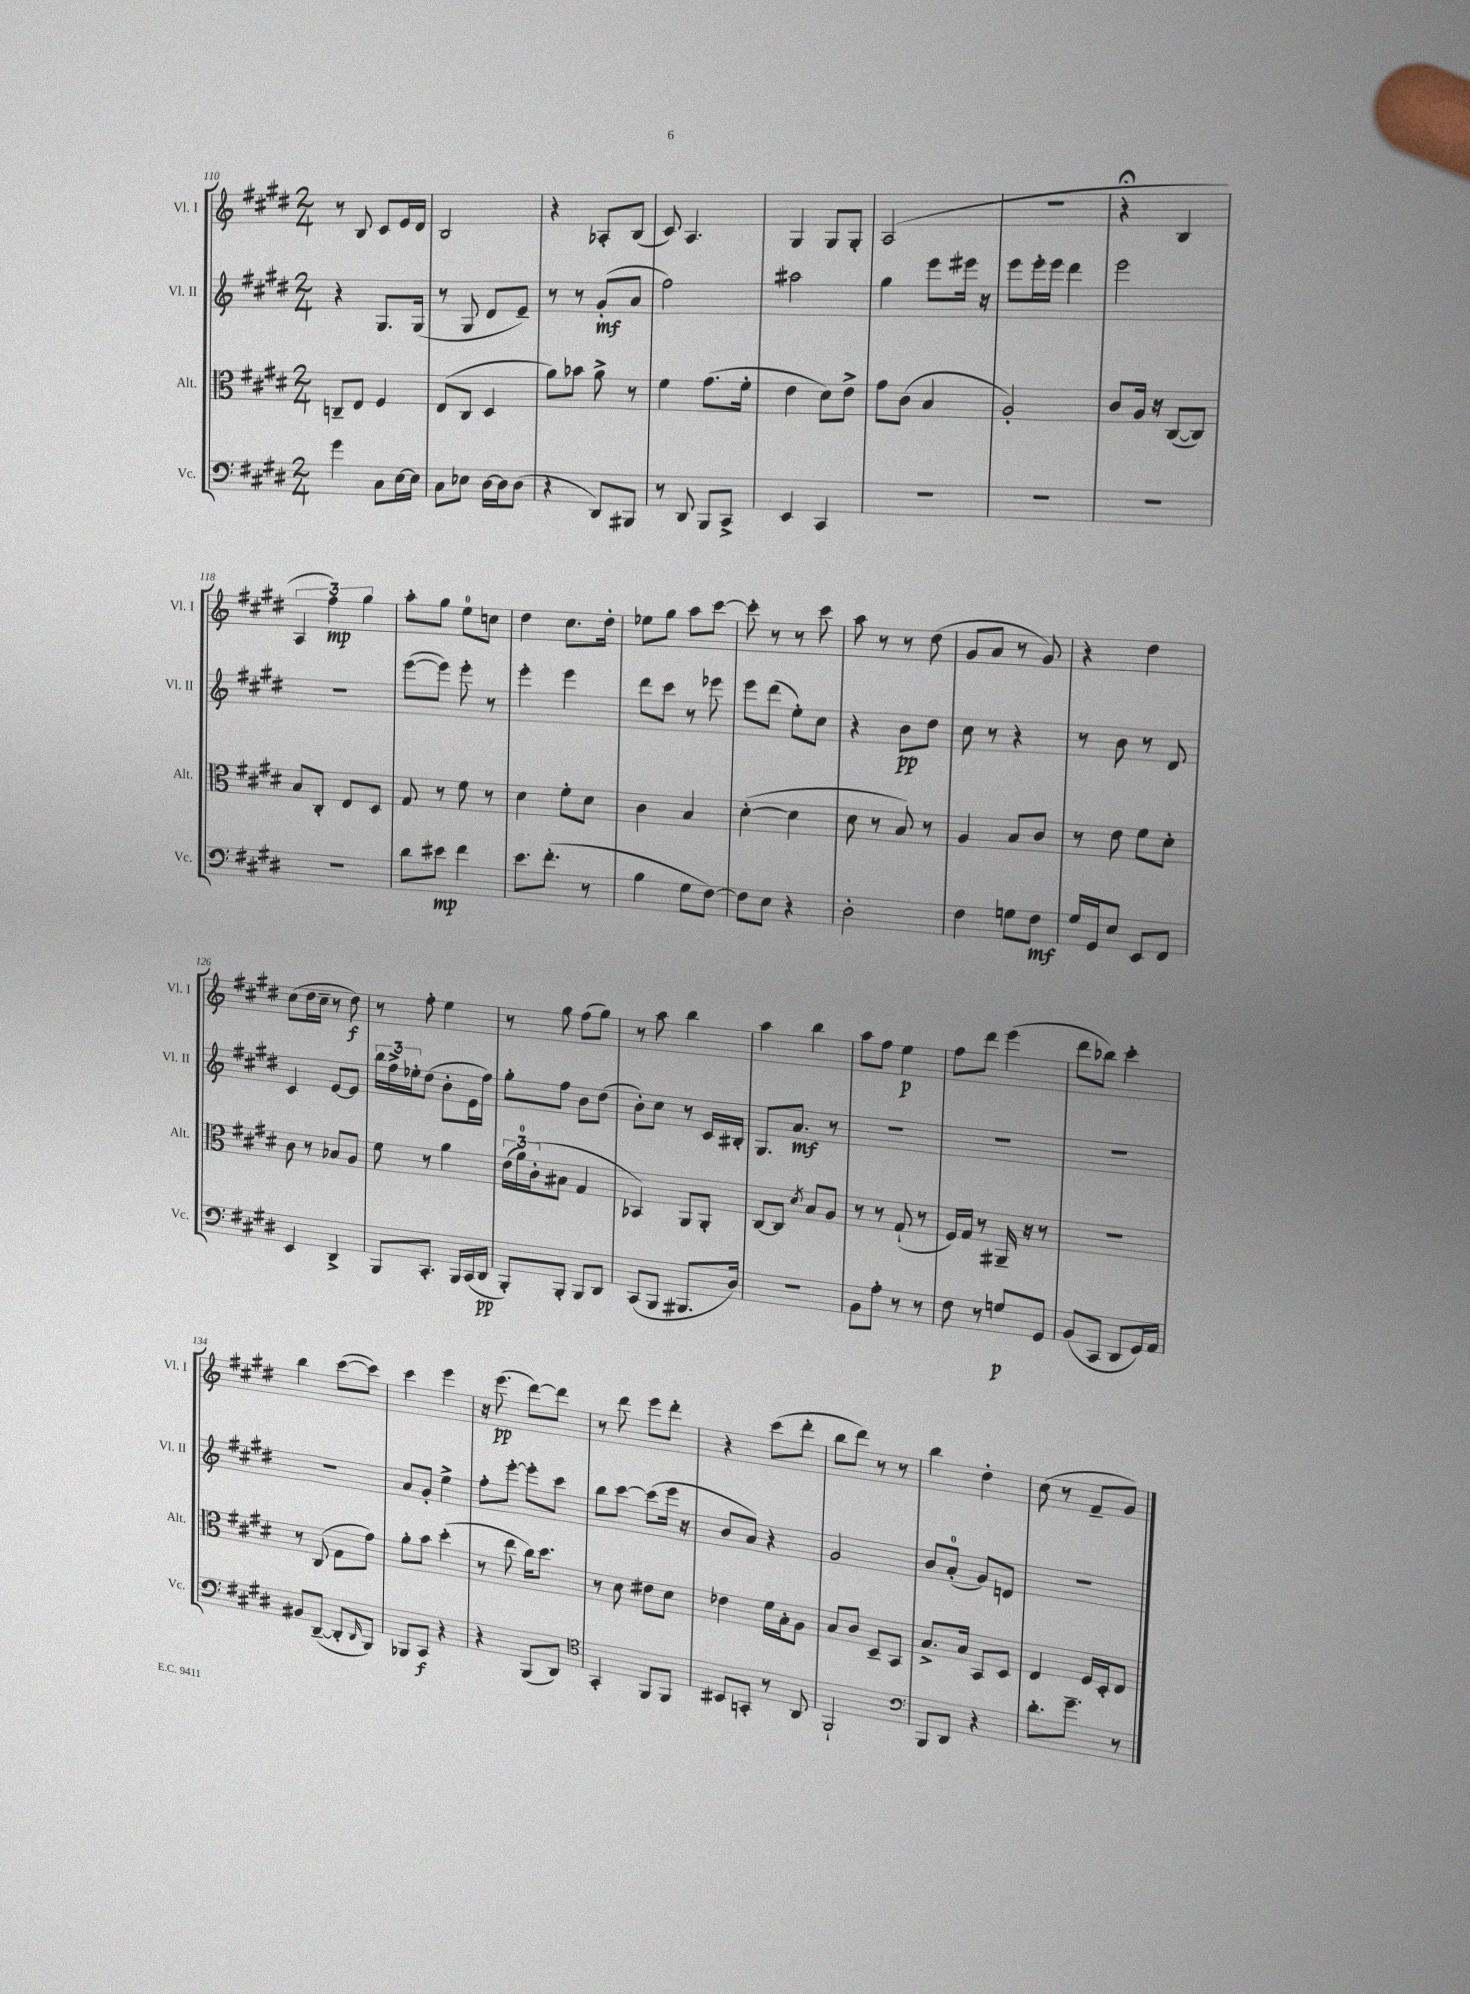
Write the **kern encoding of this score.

**kern	**dynam	**kern	**kern	**dynam	**kern	**dynam
*part4	*part4	*part3	*part2	*part2	*part1	*part1
*staff4	*staff4	*staff3	*staff2	*staff2	*staff1	*staff1
*I"Vc.	*	*I"Alt.	*I"Vl. II	*	*I"Vl. I	*
*I'Vc.	*	*I'Alt.	*I'Vl. II	*	*I'Vl. I	*
*clefF4	*	*clefC3	*clefG2	*	*clefG2	*
*k[f#c#g#d#]	*	*k[f#c#g#d#]	*k[f#c#g#d#]	*	*k[f#c#g#d#]	*
*M2/4	*	*M2/4	*M2/4	*	*M2/4	*
=110	=110	=110	=110	=110	=110	=110
4g#\	.	8Cn~/L	4r	.	8r	.
.	.	8E/J	.	.	8B/	.
8C#\L	.	4F#/	8.G#/L	.	8c#/L	.
[16E\L	.	.	.	.	16e/L	.
16E\JJ]	.	.	(16G#/Jk	.	16d#/JJ	.
=111	=111	=111	=111	=111	=111	=111
8C#\L	.	(8E/L	8r	.	2B/	.
8E-X\J	.	8C#/J	8G#/	.	.	.
[16D#\LL	.	4D#/	8d#/L	.	.	.
16D#\J]	.	.	.	.	.	.
(8D#\J	.	.	8e~/J)	.	.	.
=112	=112	=112	=112	=112	=112	=112
4r	.	8a\L)	8r	.	4r	.
.	.	8b-X\J	8r	.	.	.
8DD#/L)	.	8a^\	(8g#'/L	mf	8A-X'/L	.
8BBB#X/J	.	8r	8a/J	.	(8B/J	.
=113	=113	=113	=113	=113	=113	=113
8r	.	4f#\	2ff#\)	.	8c#/)	.
8DD#/	.	.	.	.	4.A/	.
8BBB/L	.	(8.g#\L	.	.	.	.
8CC#^/J	.	.	.	.	.	.
.	.	16f#'\Jk	.	.	.	.
=114	=114	=114	=114	=114	=114	=114
4EE/	.	4e\	2aa#X\	.	4G#/	.
4CC#/	.	8d#\L)	.	.	8G#/L	.
.	.	8e^\J	.	.	8G#'/J	.
=115	=115	=115	=115	=115	=115	=115
2r	.	8g#\L	4gg#\	.	(2A/	.
.	.	(8c#\J	.	.	.	.
.	.	4B/	8eee\L	.	.	.
.	.	.	16eee#X\Jk	.	.	.
.	.	.	16r	.	.	.
=116	=116	=116	=116	=116	=116	=116
2r	.	2A'/)	8eee\L	.	2r	.
.	.	.	16eee'\L	.	.	.
.	.	.	16eee\JJ	.	.	.
.	.	.	4ddd#\	.	.	.
=117	=117	=117	=117	=117	=117	=117
2r	.	8c#/L	2eee\	.	4r;<	.
.	.	16A/Jk	.	.	.	.
.	.	16r	.	.	.	.
.	.	([8C#/L	.	.	4B/	.
.	.	8C#/J])	.	.	.	.
!!LO:LB:g=z
=118	=118	=118	=118	=118	=118	=118
2r	.	8B/L	2r	.	6A/	.
.	.	8C#'/J	.	.	.	.
.	.	.	.	.	6ff#\)	mp
.	.	8E/L	.	.	.	.
.	.	.	.	.	6gg#\	.
.	.	8D#/J	.	.	.	.
=119	=119	=119	=119	=119	=119	=119
8d#\L	.	8G#/	([8eee\L	.	8aa'\L	.
8e#X\J	mp	8r	8eee\J])	.	8gg#\J	.
4f#\	.	8f#\	8eee'\	.	8ee\L	.
.	.	8r	8r	.	8ccn\J	.
=120	=120	=120	=120	=120	=120	=120
8.e\L	.	4d#\	4eee'\	.	4dd#\	.
(8.f#'\J	.	.	.	.	.	.
.	.	8f#'\L	4eee\	.	8.cc#\L	.
8r	.	8d#\J	.	.	.	.
.	.	.	.	.	16dd#'\Jk	.
=121	=121	=121	=121	=121	=121	=121
4B\	.	4c#\	8ddd#\L	.	8ee-X\L	.
.	.	.	8ccc#\J	.	8gg#\J	.
8G#\L	.	4B/	8r	.	8aa\L	.
[8F#\J)	.	.	8eee-X\	.	[8ccc#\J	.
=122	=122	=122	=122	=122	=122	=122
8F#\L]	.	([4d#'\	8eee\L	.	8ccc#'\]	.
8E\J	.	.	(8ddd#\J	.	8r	.
4r	.	4d#\]	8ee'\L)	.	8r	.
.	.	.	8cc#\J	.	8ccc#\	.
=123	=123	=123	=123	=123	=123	=123
2D#'\	.	8d#\	4r	.	8aa\	.
.	.	8r	.	.	8r	.
.	.	8B/)	8b\L	pp	8r	.
.	.	8r	8dd#\J	.	(8dd#\	.
=124	=124	=124	=124	=124	=124	=124
4F#\	.	4A/	8cc#\	.	8g#/L	.
.	.	.	8r	.	8a/J	.
8Gn\L	.	8B/L	4r	.	8r	.
8F#\J	mf	8c#/J	.	.	8g#/)	.
=125	=125	=125	=125	=125	=125	=125
16G#/LL	.	8r	8r	.	4r	.
16GG#/J	.	.	.	.	.	.
8E/J	.	8e\	8b\	.	.	.
8EE/L	.	8f#\L	8r	.	4dd#\	.
8FF#/J	.	8d#'\J	8d#/	.	.	.
!!LO:LB:g=z
=126	=126	=126	=126	=126	=126	=126
4EE/	.	8c#\	4c#/	.	(8cc#\L	.
.	.	8r	.	.	16dd#\L	.
.	.	.	.	.	16cc#~\JJ	.
4DD#^/	.	8B-X/L	[8e/L	.	8r	.
.	.	8A/J	8e/J]	.	8dd#\)	f
=127	=127	=127	=127	=127	=127	=127
8BBB/L	.	8f#\	24bb\LL	.	8r	.
.	.	.	24ff#^\	.	.	.
.	.	.	24ee-X'\J	.	.	.
8.CC#'/J	.	8r	(8dd#\J	.	8ff#'\	.
.	.	4a\	8b'\L	.	4ee\	.
16BBB/LL	.	.	.	.	.	.
(16CC#/	.	.	16e\L	.	.	.
16DD#/JJ	pp	.	16ff#\JJ)	.	.	.
=128	=128	=128	=128	=128	=128	=128
8BBB'/L)	.	(24e\LL	8gg#'\L	.	8r	.
.	.	24a\)	.	.	.	.
.	.	(24c#'\J	.	.	.	.
8BBB'/J	.	8B#X\J	8ff#\J	.	8gg#\	.
8BBB/L	.	4G#/	8b\L	.	(8ff#\L	.
8DD#/J	.	.	(8dd#\J	.	8gg#\J)	.
=129	=129	=129	=129	=129	=129	=129
(8CC#/L	.	4BB-X/)	8b'\L)	.	8r	.
8BBB/J	.	.	8cc#\J	.	8aa\	.
8.BBB#X/L	.	8AA/L	8r	.	4bb\	.
.	.	8AA'/J	16c#/LL	.	.	.
16D#/Jk)	.	.	16B#X'/JJ	.	.	.
=130	=130	=130	=130	=130	=130	=130
2r	.	[8C#/L	8.G#/L	.	4aa\	.
.	.	8C#/J]	.	.	.	.
.	.	.	8.a/J	mf	.	.
.	.	8qd#/	.	.	.	.
.	.	8B/L	.	.	4bb\	.
.	.	8A/J	8r	.	.	.
=131	=131	=131	=131	=131	=131	=131
8BB\L	.	8r	2r	.	8aa\L	.
8A'\J	.	8r	.	.	8ff#\J	.
8r	.	(8G#`/	.	.	4ee\	p
8r	.	8r	.	.	.	.
=132	=132	=132	=132	=132	=132	=132
8F#\	.	16F#/LL)	2r	.	8ff#\L	.
.	.	16G#/JJ	.	.	.	.
8r	.	8r	.	.	8ddd#\J	.
8Gn/L	p	16AA#X~/	.	.	(4eee\	.
.	.	16r	.	.	.	.
8GG#/J	.	8r	.	.	.	.
=133	=133	=133	=133	=133	=133	=133
(8BB/L	.	2r	2r	.	8ddd#\L	.
8CC#/J	.	.	.	.	8bb-X\J)	.
8DD#/L	.	.	.	.	4ccc#'\	.
16GG#/L)	.	.	.	.	.	.
16AA/JJ	.	.	.	.	.	.
!!LO:LB:g=z
=134	=134	=134	=134	=134	=134	=134
8BB#X/L	.	8r	2r	.	4bb\	.
([8DD#~/J	.	(8C#/	.	.	.	.
8DD#'/L]	.	8G#\L	.	.	([8ccc#\L	.
16qqDD#/	.	.	.	.	.	.
8BBB/J)	.	8g#\J)	.	.	8ccc#\J])	.
=135	=135	=135	=135	=135	=135	=135
8BBB-X/L	.	8a'\L	8a/L	.	4ccc#\	.
8CC#/J	f	8b\J	8g#'/J	.	.	.
4r	.	(4dd#'\	4ee^\	.	4eee\	.
=136	=136	=136	=136	=136	=136	=136
4r	.	8r	8ff#'\L	.	16r	.
.	.	.	.	.	(8.eee\	pp
.	.	8ee\	[8eee'\J	.	.	.
(8BBB/L	.	16cc#\KL)	8eee'\L]	.	[8ddd#\L)	.
.	.	8.dd#\J	.	.	.	.
8DD#/J)	.	.	8ccc#\J	.	8ddd#\J]	.
=137	=137	=137	=137	=137	=137	=137
*clefC4	*	*	*	*	*	*
4GG#'/	.	8r	8bb\L	.	8r	.
.	.	8d#\	[8ccc#\J	.	8ddd#\	.
8FF#/L	.	8e#X\L	(8ccc#\L]	.	8eee\L	.
8FF#/J	.	8d#\J	16eee\Jk	.	8ddd#'\J	.
.	.	.	16r	.	.	.
=138	=138	=138	=138	=138	=138	=138
8BB#X/L	.	4e-X\	8b/L	.	4r	.
8GGn'/J	.	.	8a/J)	.	.	.
8r	.	16f#\LL	4r	.	(8ccc#\L	.
.	.	16B'\J	.	.	.	.
8AA/	.	8A\J	.	.	8ddd#'\J	.
=139	=139	=139	=139	=139	=139	=139
2FF#`/	.	8B/L	2g#/	.	8bb\L	.
.	.	8c#/J	.	.	8ddd#\J)	.
.	.	8D#~/L	.	.	8r	.
.	.	8BB/J	.	.	8r	.
=140	=140	=140	=140	=140	=140	=140
*clefF4	*	*	*	*	*	*
8BBB/L	.	8.B^/L	8b/L	.	4bb\	.
8DD#/J	.	.	(8a'/J	.	.	.
.	.	16B/Jk	.	.	.	.
4r	.	8BB/L	8g#/L)	.	4dd#'\	.
.	.	8D#/J	8dn/J	.	.	.
=141	=141	=141	=141	=141	=141	=141
8.d#'\L	.	4E/	2r	.	(8cc#\	.
.	.	.	.	.	8r	.
8.g#~\J	.	.	.	.	.	.
.	.	16F#/LL	.	.	8f#~/L	.
.	.	16D#'/J	.	.	.	.
8r	.	8E/J	.	.	8g#/J)	.
==	==	==	==	==	==	==
*-	*-	*-	*-	*-	*-	*-
